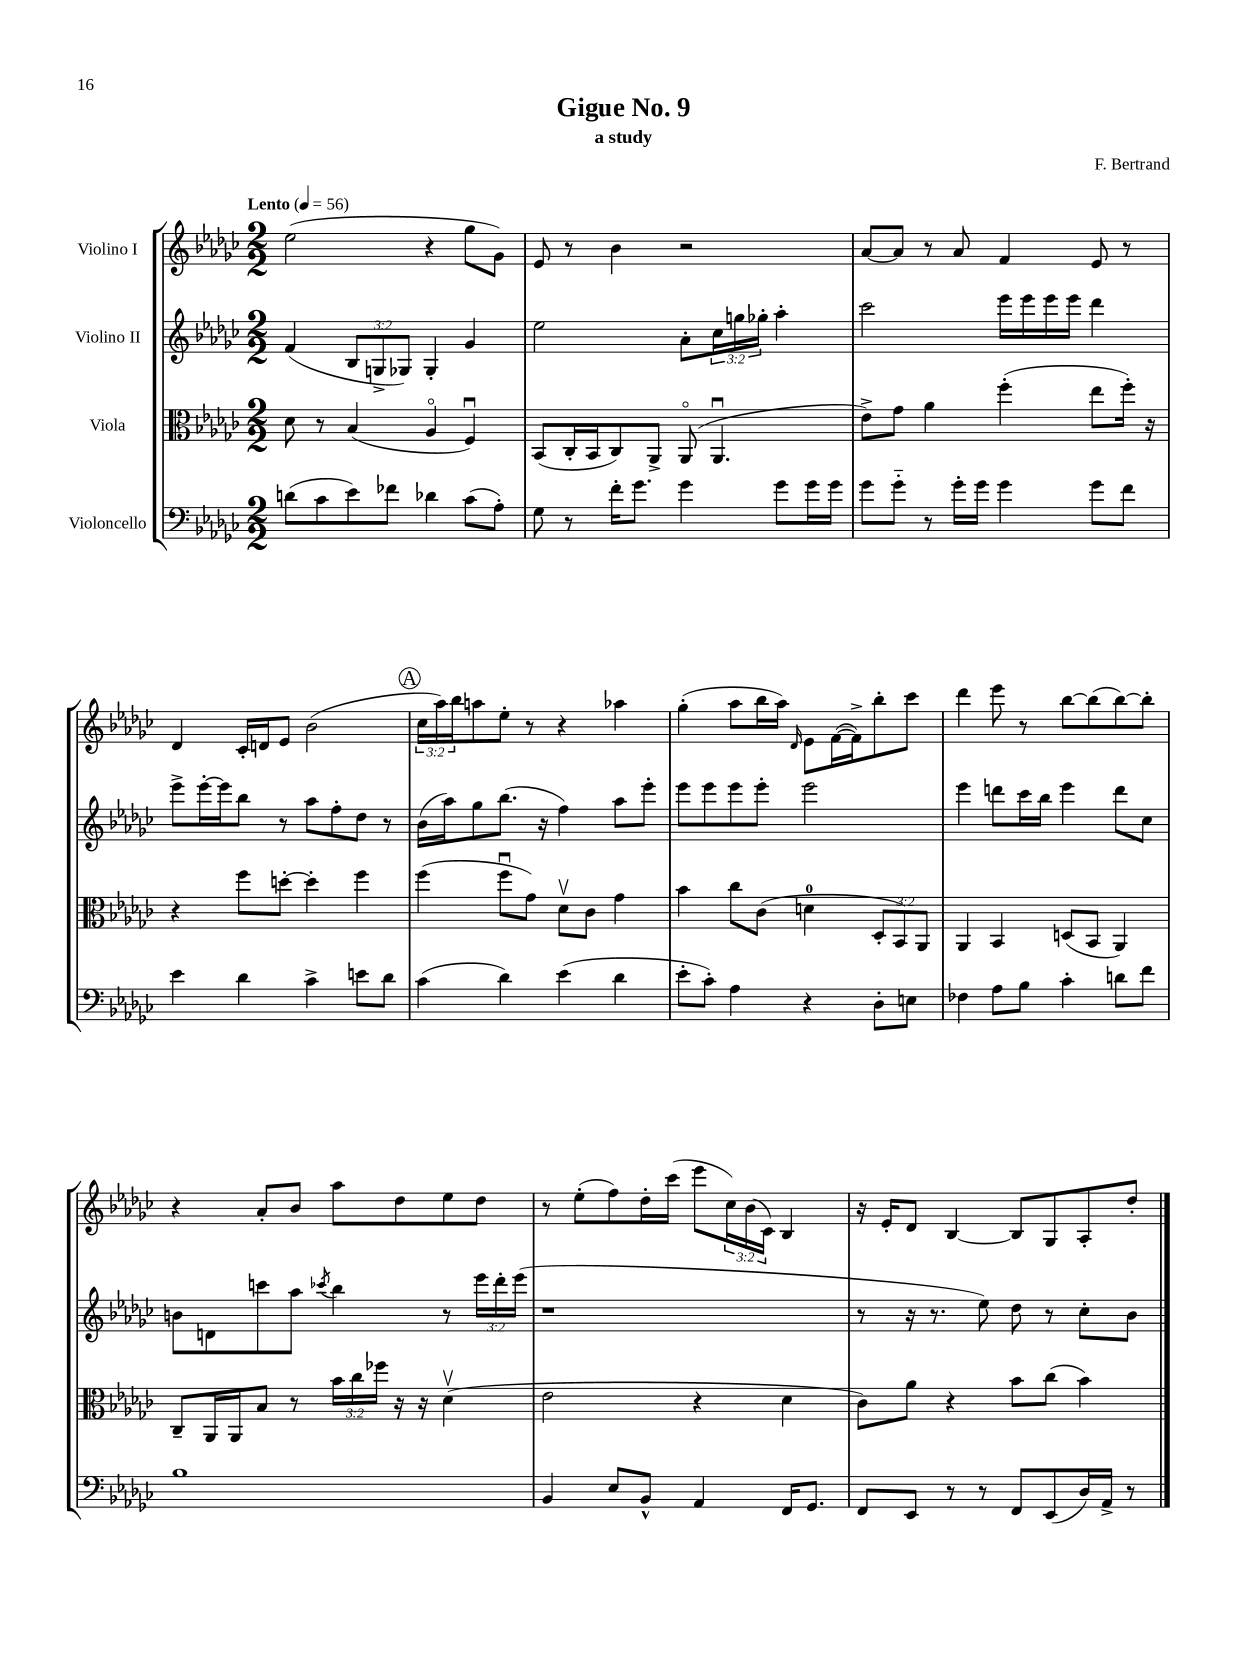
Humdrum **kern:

**kern	**kern	**kern	**kern
*staff4	*staff3	*staff2	*staff1
*clefF4	*clefC3	*clefG2	*clefG2
*k[b-e-a-d-g-c-]	*k[b-e-a-d-g-c-]	*k[b-e-a-d-g-c-]	*k[b-e-a-d-g-c-]
*M2/2	*M2/2	*M2/2	*M2/2
*MM56	*MM56	*MM56	*MM56
(8d\L	8d-\	(4f/	(2ee-\
8c-\	8r	.	.
8e-\)	(4B-/	12B-/L	.
.	.	12G^/	.
8f-\J	.	.	.
.	.	12G-/J)	.
4d-\	4A-o/	4G-'/	4r
(8c-\L	4Fu/)	4g-/	8gg-\L
8A-'\J)	.	.	8g-\J)
=	=	=	=
8G-\	(8BB-/L	2ee-\	8e-/
8r	16C-'/L	.	8r
.	16BB-/J	.	.
16f'\LK	8C-/)	.	4b-\
8.g-\J	.	.	.
.	8AA-^/J	.	.
4g-\	(8AA-o/	8a-'\L	2r
.	4.AA-u/	24cc-\L	.
.	.	24gg\	.
.	.	24gg-'\JJ	.
8g-\L	.	4aa-'\	.
16g-\L	.	.	.
16g-\JJ	.	.	.
=	=	=	=
8g-\L	8e-^\L)	2ccc-\	[8a-/L
8g-'~\J	8g-\J	.	8a-/]J
8r	4a-\	.	8r
16g-'\LL	.	.	8a-/
16g-\JJ	.	.	.
4g-\	(4ff'\	16eee-\LL	4f/
.	.	16eee-\	.
.	.	16eee-\	.
.	.	16eee-\JJ	.
8g-\L	8ee-\L	4ddd-\	8e-/
8f\J	16ff'\Jk)	.	8r
.	16r	.	.
=	=	=	=
4e-\	4r	8eee-^\L	4d-/
.	.	[16eee-'\L	.
.	.	16eee-\]J	.
4d-\	8ff\L	8bb-\J	16c-'/LL
.	.	.	16d/J
.	[8dd'\J	8r	8e-/J
4c-^\	4dd'\]	8aa-\L	(2b-\
.	.	8ff'\	.
8e\L	4ff\	8dd-\J	.
8d-\J	.	8r	.
=	=	=	=
(4c-\	(4ff\	(16b-\LL	24cc-\LL
.	.	.	24aa-\)
.	.	16aa-\J)	.
.	.	.	24bb-\J
.	.	8gg-\	8aa\
4d-\)	8ffu\L	(8.bb-\J	8ee-'\J
.	8g-\J)	.	8r
.	.	16r	.
(4e-\	8d-v\L	4ff\)	4r
.	8c-\J	.	.
4d-\	4g-\	8aa-\L	4aa-\
.	.	8eee-'\J	.
=	=	=	=
8e-'\L	4b-\	8eee-\L	(4gg-'\
8c-'\J)	.	8eee-\	.
4A-\	8cc-\L	8eee-\	8aa-\L
.	(8c-\J	8eee-'\J	16bb-\L
.	.	.	16aa-\JJ)
.	.	.	16qqd-/
4r	4d\	2eee-\	8e-\L
.	.	.	([16f\L
.	.	.	16f^\]J)
8D-'\L	12D-'/L	.	8bb-'\
.	12BB-/)	.	.
8E\J	.	.	8ccc-\J
.	12AA-/J	.	.
=	=	=	=
4F-\	4AA-/	4eee-\	4ddd-\
8A-\L	4BB-/	8ddd\L	8eee-\
8B-\J	.	16ccc-\L	8r
.	.	16bb-\JJ	.
4c-'\	(8D/L	4eee-\	[8bb-\L
.	8BB-/J	.	(8bb-\]
8d\L	4AA-/)	8ddd\L	[8bb-\)
8f\J	.	8cc-\J	8bb-'\]J
=	=	=	=
1B-	8C-~/L	8b\L	4r
.	16AA-/L	8d\	.
.	16AA-/J	.	.
.	8B-/J	8ccc\	8a-'/L
.	8r	8aa-\J	8b-/J
.	.	8qccc-/	.
.	24b-\LL	4bb-\	8aa-\L
.	24cc-\	.	.
.	24ff-\JJ	.	.
.	16r	.	8dd-\
.	16r	.	.
.	(4d-v\	8r	8ee-\
.	.	24eee-\LL	8dd-\J
.	.	24ddd-'\	.
.	.	(24eee-\JJ	.
=	=	=	=
4BB-/	2e-\	1r	8r
.	.	.	(8ee-'\L
8E-/L	.	.	8ff\)
8BB-^^/J	.	.	16dd-'\L
.	.	.	(16ccc-\JJ
4AA-/	4r	.	8eee-\L
.	.	.	24cc-\L)
.	.	.	(24b-\
.	.	.	24c-\JJ)
16FF/LK	4d-\	.	4B-/
8.GG-/J	.	.	.
=	=	=	=
8FF/L	8c-\L)	8r	16r
.	.	.	16e-'/LK
8EE-/J	8a-\J	16r	8d-/J
.	.	8.r	.
8r	4r	.	[4B-/
8r	.	8ee-\)	.
8FF/L	8b-\L	8dd-\	8B-/]L
(8EE-/	(8cc-\J	8r	8G-/
16D-/L)	4b-\)	8cc-'\L	8A-'/
16AA-^/JJ	.	.	.
8r	.	8b-\J	8dd-'/J
==	==	==	==
*-	*-	*-	*-
